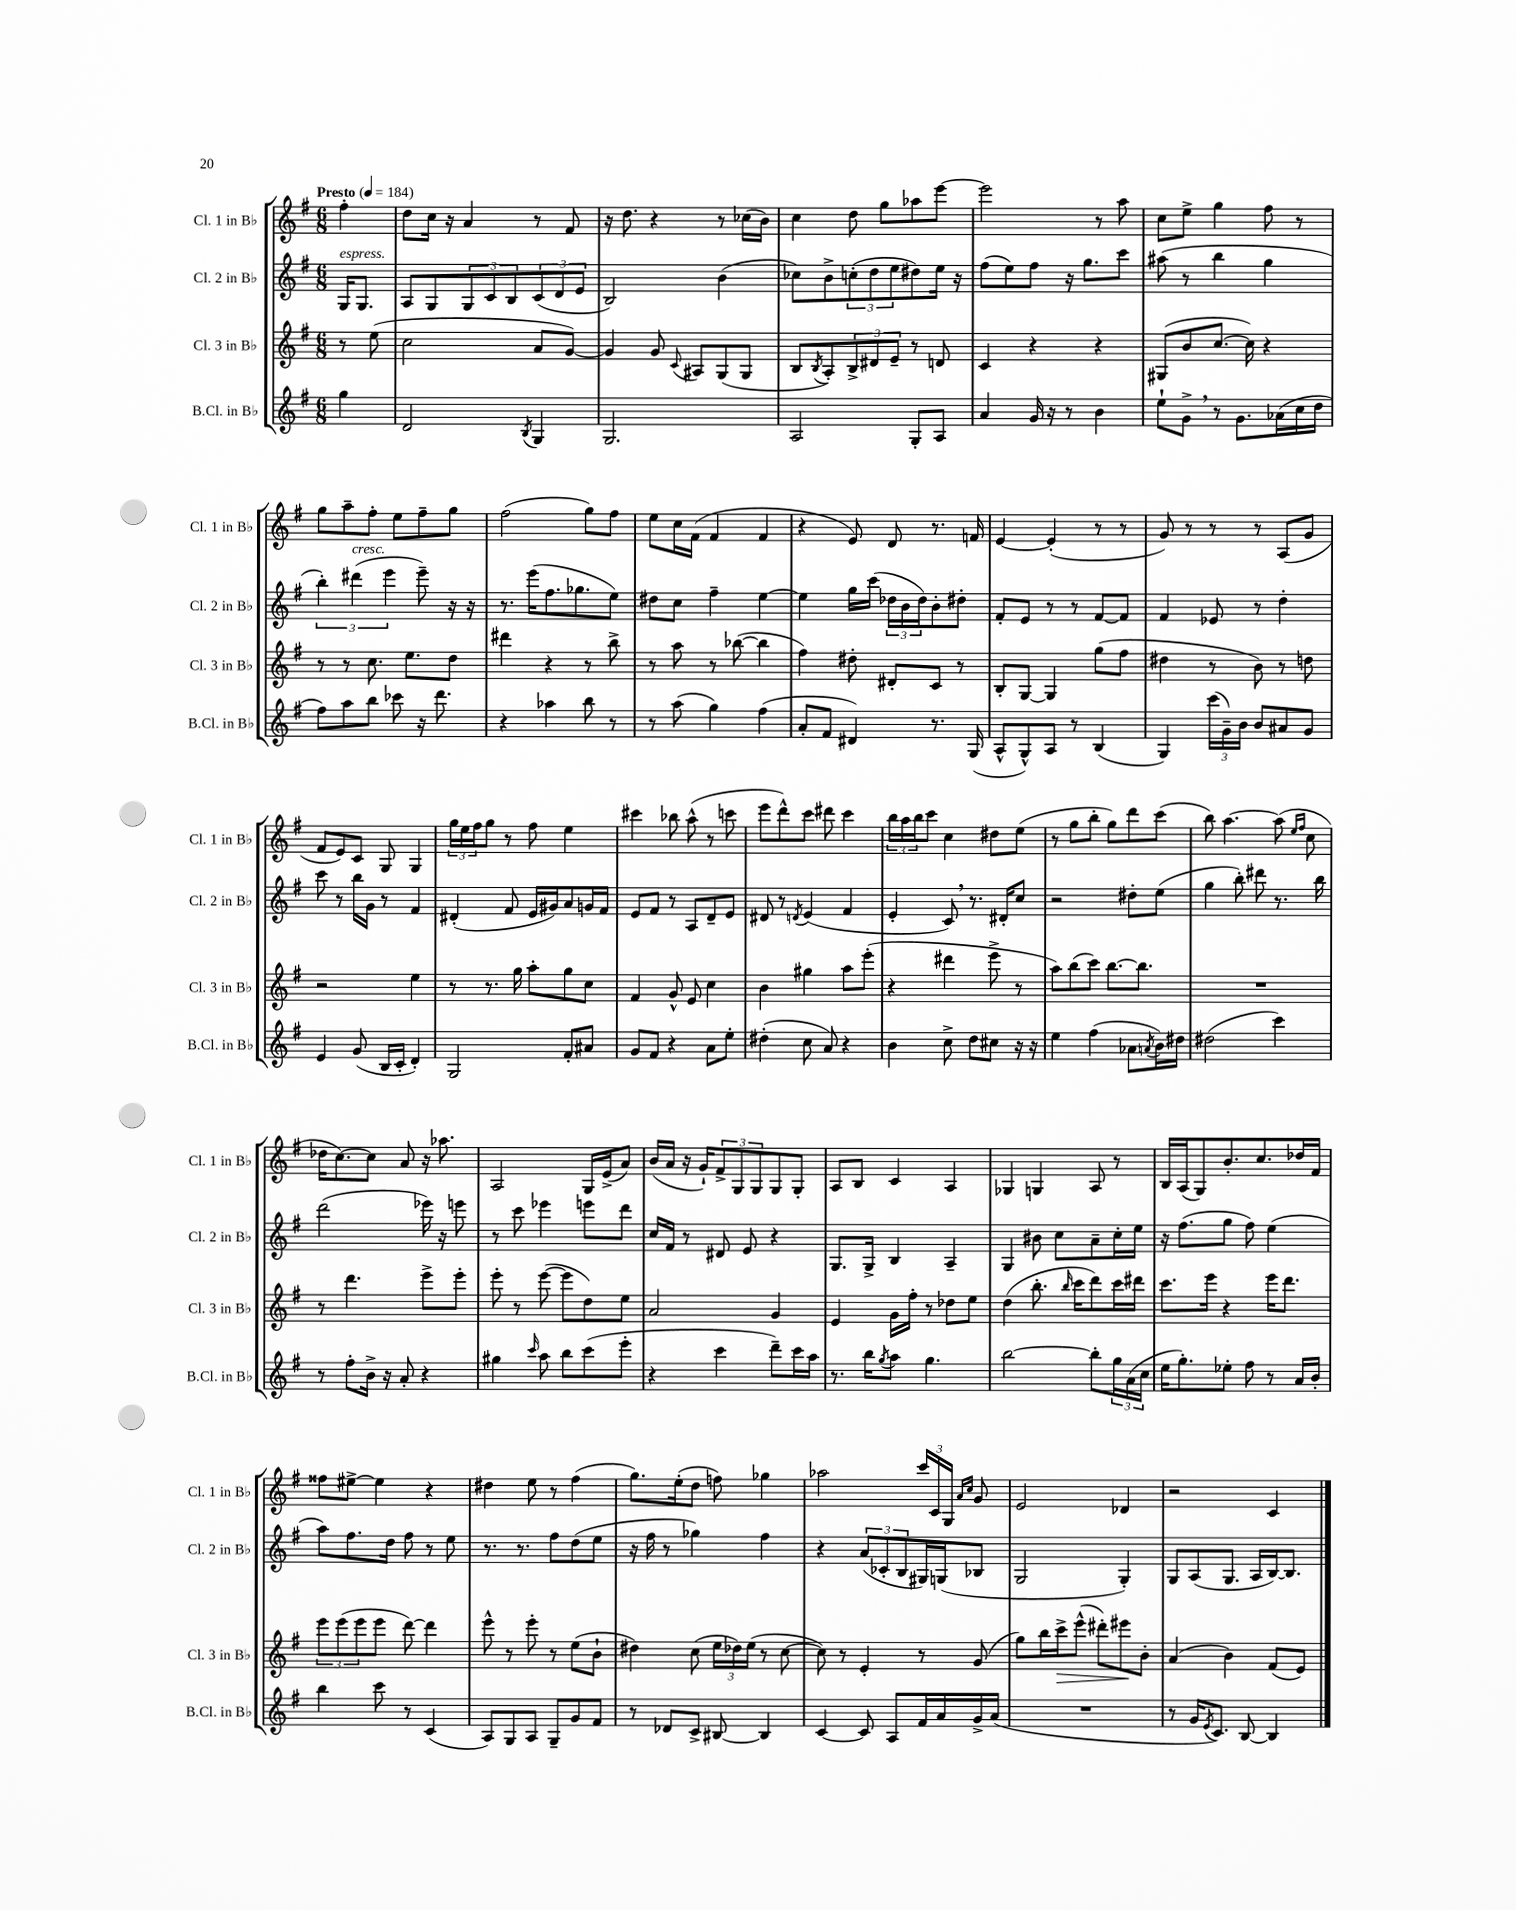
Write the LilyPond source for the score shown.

<<
\new StaffGroup <<
\new Staff = "s0" \with { instrumentName = "Cl. 1 in Bb" shortInstrumentName = "Cl. 1 in Bb" } {
    \clef treble \key g \major \numericTimeSignature \time 6/8 \partial 4 \tempo "Presto" 4 = 184
    fis''4-. |
    d''8 c''16 r16 a'4 r8 fis'8 |
    r16 d''8. r4 r8 ces''16( b'16) |
    c''4 d''8 g''8 aes''8 e'''8~ |
    e'''2 r8 a''8 |
    c''8 e''8-> g''4 fis''8 r8 |
    g''8 a''8-- fis''8-. e''8 fis''8-- g''8 |
    fis''2( g''8) fis''8 |
    e''8 c''16 fis'16( fis'4 fis'4 |
    r4 e'8) d'8 r8. f'16 |
    e'4~ e'4-.( r8 r8 |
    g'8) r8 r8 r8 a8( g'8 |
    fis'8 e'8) c'8 g8 g4 |
    \tuplet 3/2 { g''16 e''16 fis''16 } g''8 r8 fis''8 e''4 |
    cis'''4 bes''8 a''8-^( r8 c'''8 |
    e'''8 d'''8-^) c'''8 dis'''8 c'''4 |
    \tuplet 3/2 { b''16 a''16 b''16 } c'''8 c''4 dis''8 e''8( |
    r8 g''8 b''8-. g''8) d'''8 c'''8( |
    b''8) a''4.~ a''8( \grace { e''16 fis''16 } c''8 |
    des''16 c''8.~) c''8 a'8 r16 aes''8. |
    a2 g16 e'16->( a'8) |
    b'16( a'16 r16 g'16-!) \tuplet 3/2 { fis'8-> g8 g8 } g8 g8-. |
    a8 b8 c'4 a4 |
    ges4 g4 a8 r8 |
    b16 a16( g8) b'8.-. c''8. des''16 fis'16 |
    fisis''8 eis''8~-> eis''4 r4 |
    dis''4 e''8 r8 fis''4( |
    g''8.) e''16-.( d''8 f''8) ges''4 |
    aes''2 \tuplet 3/2 { c'''16 c'16 g16 } \grace { a'16 c''16 } g'8 |
    e'2 des'4 |
    r2 c'4 \bar "|." |
}
\new Staff = "s1" \with { instrumentName = "Cl. 2 in Bb" shortInstrumentName = "Cl. 2 in Bb" } {
    \clef treble \key g \major \numericTimeSignature \time 6/8 \partial 4
    g16^\markup { \italic "espress." } g8. |
    a8 g8 \tuplet 3/2 { g8 c'8 b8 } \tuplet 3/2 { c'8( d'8 e'8 } |
    b2) b'4( |
    ces''8) b'8-> \tuplet 3/2 { c''8-.( d''8 e''8 } dis''8) e''16 r16 |
    fis''8( e''8) fis''8 r16 g''8. c'''8 |
    ais''8( r8 b''4 g''4 |
    \tuplet 3/2 { b''4-.) dis'''4^\markup { \italic "cresc." }( e'''4 } e'''8--) r16 r16 |
    r8. e'''16( fis''8. ges''8. e''8) |
    dis''8 c''8 fis''4-- e''4~ |
    e''4 g''16 c'''16( \tuplet 3/2 { des''16 b'16 des''16) } b'8-. dis''8-. |
    fis'8-. e'8 r8 r8 fis'8~ fis'8 |
    fis'4 ees'8 r8 d''4-. |
    c'''8 r8 b''16 g'16 r8 fis'4 |
    dis'4-.( fis'8 e'16 gis'16) a'8 g'16 fis'16 |
    e'8 fis'8 r8 a8 d'8-- e'8 |
    dis'8 r8 \acciaccatura { d'8 } e'4( fis'4 |
    e'4-. c'8) \breathe r8. dis'16-. c''8 |
    r2 dis''8-. e''8( |
    g''4 b''8-.) dis'''8 r8. b''16 |
    d'''2( ees'''16) r16 e'''8 |
    r8 c'''8 ees'''4 e'''8 d'''8 |
    c''16 fis'16 r8 dis'8 e'8 r4 |
    g8. g16-> b4 a4-- |
    g4 bis'8 c''8 a'8-- c''16-. e''16 |
    r16 fis''8.( g''8 fis''8) e''4( |
    a''8) fis''8. d''16 fis''8 r8 e''8 |
    r8. r8. fis''8 d''8( e''8 |
    r16 fis''16 r8 ges''4) fis''4 |
    r4 \tuplet 3/2 { a'8( ces'8-. b8 } gis16) g16( bes8 |
    g2 g4-.) |
    g8 a8( g8. a16 b16~) b8. \bar "|." |
}
\new Staff = "s2" \with { instrumentName = "Cl. 3 in Bb" shortInstrumentName = "Cl. 3 in Bb" } {
    \clef treble \key g \major \numericTimeSignature \time 6/8 \partial 4
    r8 e''8( |
    c''2 a'8 g'8~) |
    g'4 g'8 \appoggiatura { c'8 } ais8 g8( g8 |
    b8 \acciaccatura { b8 } a8-.) \tuplet 3/2 { b8-> dis'8 e'8-- } r8 d'8 |
    c'4 r4 r4 |
    gis8( b'8 c''8.~ c''16) r4 |
    r8 r8 c''8. e''8. d''8 |
    dis'''4 r4 r8 b''8-> |
    r8 a''8 r8 bes''8~( bes''4 |
    fis''4) dis''8-. dis'8-. c'8 r8 |
    b8-. g8~ g4 g''8( fis''8 |
    dis''4 r8 b'8) r8 d''8 |
    r2 e''4 |
    r8 r8. g''16 a''8-. g''8 c''8 |
    fis'4 g'8-^ e'8 c''4 |
    b'4 gis''4 a''8 e'''8-.( |
    r4 dis'''4 e'''8-> r8 |
    a''8) b''8( c'''8) b''8.~ b''8. |
    R2. |
    r8 d'''4. e'''8-> e'''8-. |
    e'''8-. r8 e'''8~( e'''8 d''8) e''8 |
    a'2 g'4 |
    e'4 g'16 fis''16-. r8 des''8 e''8 |
    d''4( b''8.-. \grace { b''16 } c'''16 d'''8) c'''16 dis'''16 |
    c'''8. e'''16 r4 e'''16 d'''8. |
    \tuplet 3/2 { e'''8 e'''8( e'''8 } e'''8 d'''8~) d'''4 |
    e'''8-^ r8 e'''8-. r8 e''8( b'8-! |
    dis''4) c''8( \tuplet 3/2 { e''16 des''16) e''16( } r8 c''8~ |
    c''8) r8 e'4-. r8 g'8( |
    g''8) b''16 c'''16->\> e'''8-^( dis'''8-.) eis'''8\! b'8-. |
    a'4( b'4) fis'8( e'8) \bar "|." |
}
\new Staff = "s3" \with { instrumentName = "B.Cl. in Bb" shortInstrumentName = "B.Cl. in Bb" } {
    \clef treble \key g \major \numericTimeSignature \time 6/8 \partial 4
    g''4 |
    d'2 \acciaccatura { b8 } g4 |
    g2. |
    a2 g8-. a8 |
    a'4 g'16 r16 r8 b'4 |
    e''8-! g'8-> \breathe r8 g'8. aes'16( c''16 d''16 |
    fis''8) a''8 b''8 ces'''8 r16 d'''8. |
    r4 aes''4 b''8 r8 |
    r8 a''8( g''4) fis''4( |
    a'8-. fis'8 dis'4) r8. g16( |
    a8-^ g8-^) a8 r8 b4( |
    g4) \tuplet 3/2 { c'''16( g'16--) b'16 } b'8 ais'8 g'8 |
    e'4 g'8( b16 c'16-. d'4-.) |
    g2 fis'8-. ais'8 |
    g'8 fis'8 r4 a'8 e''8-. |
    dis''4-.( c''8 a'8) r4 |
    b'4 c''8-> d''8 cis''8 r16 r16 |
    e''4 fis''4( aes'8 \acciaccatura { a'8 } b'16) dis''16 |
    dis''2( c'''4) |
    r8 fis''8-. b'16-> r16 a'8-. r4 |
    gis''4 \grace { c'''16 } a''8 b''8 c'''8( e'''8-. |
    r4 c'''4 d'''8--) c'''16 a''16 |
    r8. b''16 \acciaccatura { g''8 } a''8 g''4. |
    b''2~ b''8-. \tuplet 3/2 { g''16 a'16( c''16 } |
    e''16 g''8.-.) ees''8-. fis''8 r8 a'16 b'16-. |
    b''4 c'''8 r8 c'4( |
    a8) g8 a8 g8-- g'8 fis'8 |
    r8 des'8 c'8-> bis8~ bis4 |
    c'4~ c'8 a8 fis'16 a'16 g'16-> a'16( |
    R2. |
    r8 g'16 \acciaccatura { e'8 } c'8.) b8~ b4 \bar "|." |
}
>>
>>
\layout { \context { \Score \remove "Bar_number_engraver" } }
